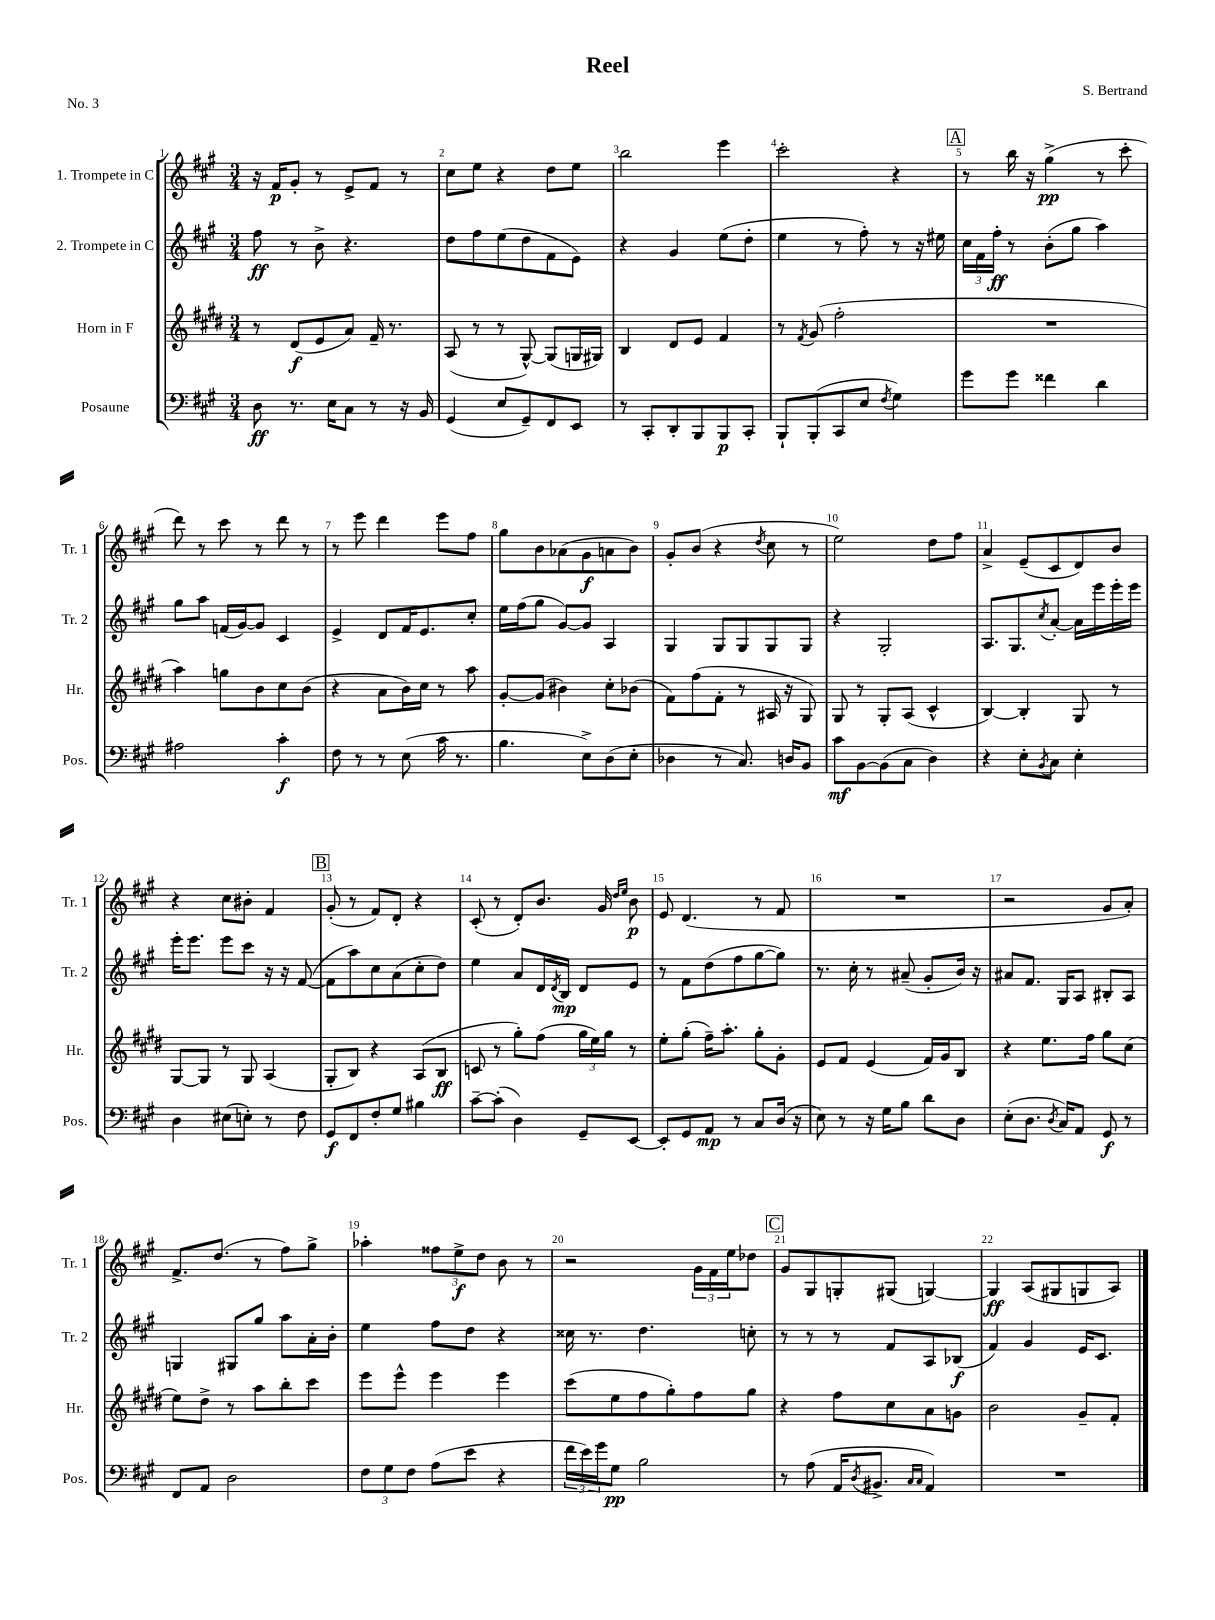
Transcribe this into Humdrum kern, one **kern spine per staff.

**kern	**dynam	**kern	**dynam	**kern	**dynam	**kern	**dynam
*part4	*part4	*part3	*part3	*part2	*part2	*part1	*part1
*staff4	*staff4	*staff3	*staff3	*staff2	*staff2	*staff1	*staff1
*I"Posaune	*	*I"Horn in F	*	*I"2. Trompete in C	*	*I"1. Trompete in C	*
*I'Pos.	*	*I'Hr.	*	*I'Tr. 2	*	*I'Tr. 1	*
*clefF4	*	*clefG2	*	*clefG2	*	*clefG2	*
*k[f#c#g#]	*	*k[f#c#g#d#]	*	*k[f#c#g#]	*	*k[f#c#g#]	*
*M3/4	*	*M3/4	*	*M3/4	*	*M3/4	*
=1	=1	=1	=1	=1	=1	=1	=1
8D\	ff	8r	.	8ff#\	ff	16r	.
.	.	.	.	.	.	16f#/KL	p
8.r	.	(8d#/L	f	8r	.	8g#'/J	.
.	.	8e/	.	8b^\	.	8r	.
16E\KL	.	.	.	.	.	.	.
8C#\J	.	8a/J)	.	4.r	.	8e^/L	.
8r	.	16f#~/	.	.	.	8f#/J	.
.	.	8.r	.	.	.	.	.
16r	.	.	.	.	.	8r	.
16BB/	.	.	.	.	.	.	.
=2	=2	=2	=2	=2	=2	=2	=2
(4GG#/	.	(8A/	.	8dd\L	.	8cc#\L	.
.	.	8r	.	8ff#\	.	8ee\J	.
8E/L	.	8r	.	(8ee\	.	4r	.
8GG#~/)	.	[8G#^^/)	.	8dd\	.	.	.
8FF#/	.	(8G#/L]	.	8f#\	.	8dd\L	.
8EE/J	.	16Gn/L	.	8e\J)	.	8ee\J	.
.	.	16G#X/JJ)	.	.	.	.	.
=3	=3	=3	=3	=3	=3	=3	=3
8r	.	4B/	.	4r	.	2bb\	.
8CC#'/L	.	.	.	.	.	.	.
8DD'/	.	8d#/L	.	4g#/	.	.	.
8BBB/	.	8e/J	.	.	.	.	.
8BBB/	p	4f#/	.	(8ee\L	.	4eee\	.
8CC#'/J	.	.	.	8dd'\J	.	.	.
=4	=4	=4	=4	=4	=4	=4	=4
8BBB`/L	.	8r	.	4ee\	.	2ccc#'\	.
.	.	8qf#/	.	.	.	.	.
(8BBB'/	.	(8g#/	.	.	.	.	.
8CC#/	.	2ff#'\	.	8r	.	.	.
8E/J	.	.	.	8ff#'\)	.	.	.
8qF#/	.	.	.	.	.	.	.
4G#\)	.	.	.	8r	.	4r	.
.	.	.	.	16r	.	.	.
.	.	.	.	16ee#X\	.	.	.
!!LO:REH:place=s1:t=A
=5	=5	=5	=5	=5	=5	=5	=5
8g#\L	.	2.r	.	24cc#\LL	.	8r	.
.	.	.	.	24f#\	.	.	.
.	.	.	.	24ff#'\JJ	ff	.	.
8g#\J	.	.	.	8r	.	16bb\	.
.	.	.	.	.	.	16r	.
4f##X\	.	.	.	(8b'\L	.	(4gg#^\	pp
.	.	.	.	8gg#\J	.	.	.
4d\	.	.	.	4aa\)	.	8r	.
.	.	.	.	.	.	8ccc#'\	.
!!LO:LB:g=z
=6	=6	=6	=6	=6	=6	=6	=6
2A#X\	.	4aa\)	.	8gg#\L	.	8ddd\)	.
.	.	.	.	8aa\J	.	8r	.
.	.	8ggn\L	.	(16fn/LL	.	8ccc#\	.
.	.	.	.	[16g#/J)	.	.	.
.	.	8b\	.	8g#/J]	.	8r	.
4c#'\	f	8cc#\	.	4c#/	.	8ddd\	.
.	.	(8b\J	.	.	.	8r	.
=7	=7	=7	=7	=7	=7	=7	=7
8F#\	.	4r	.	4e^/	.	8r	.
8r	.	.	.	.	.	8eee\	.
8r	.	8a\L	.	8d/L	.	4ddd\	.
(8E\	.	16b\L)	.	16f#/K	.	.	.
.	.	16cc#\JJ	.	8.e/	.	.	.
16c#\	.	8r	.	.	.	8eee\L	.
8.r	.	.	.	.	.	.	.
.	.	8aa\	.	8cc#'/J	.	8ff#\J	.
=8	=8	=8	=8	=8	=8	=8	=8
4.B\	.	[8g#'/L	.	16ee\LL	.	8gg#\L	.
.	.	.	.	(16ff#\J	.	.	.
.	.	(8g#/J]	.	8gg#\J	.	8b\	.
.	.	4b#X\)	.	[8g#/L)	.	(8a-X\	.
8E^\L)	.	.	.	8g#/J]	.	8g#\	f
(8D\	.	8cc#'\L	.	4A/	.	8an\	.
8E'\J	.	(8b-X\J	.	.	.	8b\J)	.
=9	=9	=9	=9	=9	=9	=9	=9
4D-X\	.	8f#\L)	.	4G#/	.	8g#'/L	.
.	.	(8ff#\	.	.	.	(8b/J	.
8r	.	8f#'\J	.	8G#/L	.	4r	.
8.C#/)	.	8r	.	8G#/	.	.	.
.	.	.	.	.	.	8qdd/	.
.	.	16A#X/	.	8G#/	.	8cc#\	.
16Dn/KL	.	16r	.	.	.	.	.
8BB/J	.	8G#/)	.	8G#/J	.	8r	.
=10	=10	=10	=10	=10	=10	=10	=10
8c#\L	mf	8G#/	.	4r	.	2ee\)	.
[8BB\	.	8r	.	.	.	.	.
(8BB\]	.	8G#'/L	.	2G#'/	.	.	.
8C#\J	.	(8A/J	.	.	.	.	.
4D\)	.	4c#^^/	.	.	.	8dd\L	.
.	.	.	.	.	.	8ff#\J	.
=11	=11	=11	=11	=11	=11	=11	=11
4r	.	[4B/)	.	8.A/L	.	4a^/	.
.	.	.	.	8.G#/	.	.	.
8E'\L	.	4B'/]	.	.	.	(8e~/L	.
8qBB/	.	.	.	8qcc#/	.	.	.
8C#\J	.	.	.	[8a'/J	.	8c#/	.
4E'\	.	8G#/	.	16a\LL]	.	8d/)	.
.	.	.	.	16eee\	.	.	.
.	.	8r	.	16eee'\	.	8b/J	.
.	.	.	.	16eee\JJ	.	.	.
!!LO:LB:g=z
=12	=12	=12	=12	=12	=12	=12	=12
4D\	.	[8G#/L	.	16eee'\KL	.	4r	.
.	.	.	.	8.eee\J	.	.	.
.	.	8G#/J]	.	.	.	.	.
(8E#X\L	.	8r	.	8eee\L	.	8cc#\L	.
8En'\J)	.	8G#/	.	8ccc#\J	.	8b#X'\J	.
8r	.	(4A/	.	16r	.	4f#/	.
.	.	.	.	16r	.	.	.
8F#\	.	.	.	([8f#/	.	.	.
!!LO:REH:place=s1:t=B
=13	=13	=13	=13	=13	=13	=13	=13
8GG#/L	f	8G#'/L	.	8f#\L]	.	(8g#'/	.
8FF#/	.	8B/J)	.	8aa\)	.	8r	.
8F#'/	.	4r	.	8cc#\	.	8f#/L)	.
8G#/J	.	.	.	(8a\	.	8d'/J	.
4B#X\	.	(8A/L	.	8cc#'\	.	4r	.
.	.	8B/J	ff	8dd\J)	.	.	.
=14	=14	=14	=14	=14	=14	=14	=14
[8c#~\L	.	8cn/	.	4ee\	.	(8c#'/	.
(8c#'\J]	.	8r	.	.	.	8r	.
4D\)	.	8gg#'\L)	.	8a/L	.	8d'/L)	.
.	.	(8ff#\J	.	16d/L	.	8.b/J	.
.	.	.	.	8qd/	.	.	.
.	.	.	.	16B/JJ	mp	.	.
8GG#~/L	.	24gg#\LL	.	8d/L	.	.	.
.	.	24ee\)	.	.	.	.	.
.	.	.	.	.	.	16g#/	.
.	.	24gg#\JJ	.	.	.	.	.
.	.	.	.	.	.	16qqdd/LL	.
.	.	.	.	.	.	16qqee/JJ	.
[8EE/J	.	8r	.	8e/J	.	8b\	p
=15	=15	=15	=15	=15	=15	=15	=15
8EE'/L]	.	8ee'\L	.	8r	.	8e/	.
8GG#/	.	(8gg#'\J	.	8f#\L	.	(4.d/	.
8AA/J	mp	16ff#~\KL)	.	(8dd\	.	.	.
.	.	8.aa'\J	.	.	.	.	.
8r	.	.	.	8ff#\	.	.	.
8C#/L	.	8gg#'\L	.	[8gg#\	.	8r	.
(16D/Jk	.	8g#'\J	.	8gg#\J])	.	8f#/	.
16r	.	.	.	.	.	.	.
=16	=16	=16	=16	=16	=16	=16	=16
8E\)	.	8e/L	.	8.r	.	2.r	.
8r	.	8f#/J	.	.	.	.	.
.	.	.	.	16cc#'\	.	.	.
16r	.	(4e/	.	8r	.	.	.
16G#\KL	.	.	.	.	.	.	.
8B\J	.	.	.	(8a#X~/	.	.	.
8d\L	.	16f#/LL)	.	8g#'/L	.	.	.
.	.	16g#/J	.	.	.	.	.
8D\J	.	8B/J	.	16b/Jk)	.	.	.
.	.	.	.	16r	.	.	.
=17	=17	=17	=17	=17	=17	=17	=17
(8E'\L	.	4r	.	8a#X/L	.	2r	.
8.D\J	.	.	.	8.f#/J	.	.	.
.	.	8.ee\L	.	.	.	.	.
8qD/	.	.	.	.	.	.	.
16C#/KL)	.	.	.	16G#/KL	.	.	.
8AA/J	.	.	.	8A/J	.	.	.
.	.	16ff#\Jk	.	.	.	.	.
8GG#/	f	8gg#\L	.	8B#X'/L	.	8g#/L	.
8r	.	(8cc#\J	.	8A/J	.	8a'/J)	.
!!LO:LB:g=z
=18	=18	=18	=18	=18	=18	=18	=18
8FF#/L	.	8ee\L)	.	4Gn/	.	8.f#^/L	.
8AA/J	.	8dd#^\J	.	.	.	.	.
.	.	.	.	.	.	(8.dd/J	.
2D\	.	8r	.	8G#X/L	.	.	.
.	.	8aa\L	.	8gg#/J	.	8r	.
.	.	8bb'\	.	8aa\L	.	8ff#\L)	.
.	.	8ccc#\J	.	16a'\L	.	8gg#^\J	.
.	.	.	.	16b'\JJ	.	.	.
=19	=19	=19	=19	=19	=19	=19	=19
12F#\L	.	8eee\L	.	4ee\	.	4aa-X'\	.
12G#\	.	.	.	.	.	.	.
.	.	8eee^^\J	.	.	.	.	.
12F#\J	.	.	.	.	.	.	.
(8A\L	.	4eee\	.	8ff#\L	.	12ff##X\L	.
.	.	.	.	.	.	12ee^\	f
8e\J	.	.	.	8dd\J	.	.	.
.	.	.	.	.	.	12dd\J	.
4r	.	4eee\	.	4r	.	8b\	.
.	.	.	.	.	.	8r	.
=20	=20	=20	=20	=20	=20	=20	=20
24f#\LL	.	(8ccc#\L	.	16cc##X\	.	2r	.
24e\)	.	.	.	.	.	.	.
.	.	.	.	8.r	.	.	.
24g#\J	.	.	.	.	.	.	.
8G#\J	pp	8ee\	.	.	.	.	.
2B\	.	8ff#\	.	4.dd\	.	.	.
.	.	8gg#'\)	.	.	.	.	.
.	.	8ff#\	.	.	.	24g#\LL	.
.	.	.	.	.	.	24f#\	.
.	.	.	.	.	.	24ee\J	.
.	.	8gg#\J	.	8ccn'\	.	8dd-X\J	.
!!LO:REH:place=s1:t=C
=21	=21	=21	=21	=21	=21	=21	=21
8r	.	4r	.	8r	.	8g#/L	.
(8A\	.	.	.	8r	.	8G#/	.
16AA/KL	.	8ff#\L	.	8r	.	8Gn'/	.
8qD/	.	.	.	.	.	.	.
8.BB#X^/J	.	.	.	.	.	.	.
.	.	8cc#\	.	8f#/L	.	(8G#X/J	.
16qqC#/LL	.	.	.	.	.	.	.
16qqC#/JJ	.	.	.	.	.	.	.
4AA/)	.	8a\	.	8A/	.	[4Gn/)	.
.	.	8gn\J	.	(8B-X/J	f	.	.
=22	=22	=22	=22	=22	=22	=22	=22
2.r	.	2b\	.	4f#/)	.	4G/]	ff
.	.	.	.	4g#/	.	(8A/L	.
.	.	.	.	.	.	8G#X/	.
.	.	8g#~/L	.	16e/KL	.	8Gn/	.
.	.	.	.	8.c#/J	.	.	.
.	.	8f#'/J	.	.	.	8A/J)	.
==	==	==	==	==	==	==	==
*-	*-	*-	*-	*-	*-	*-	*-
